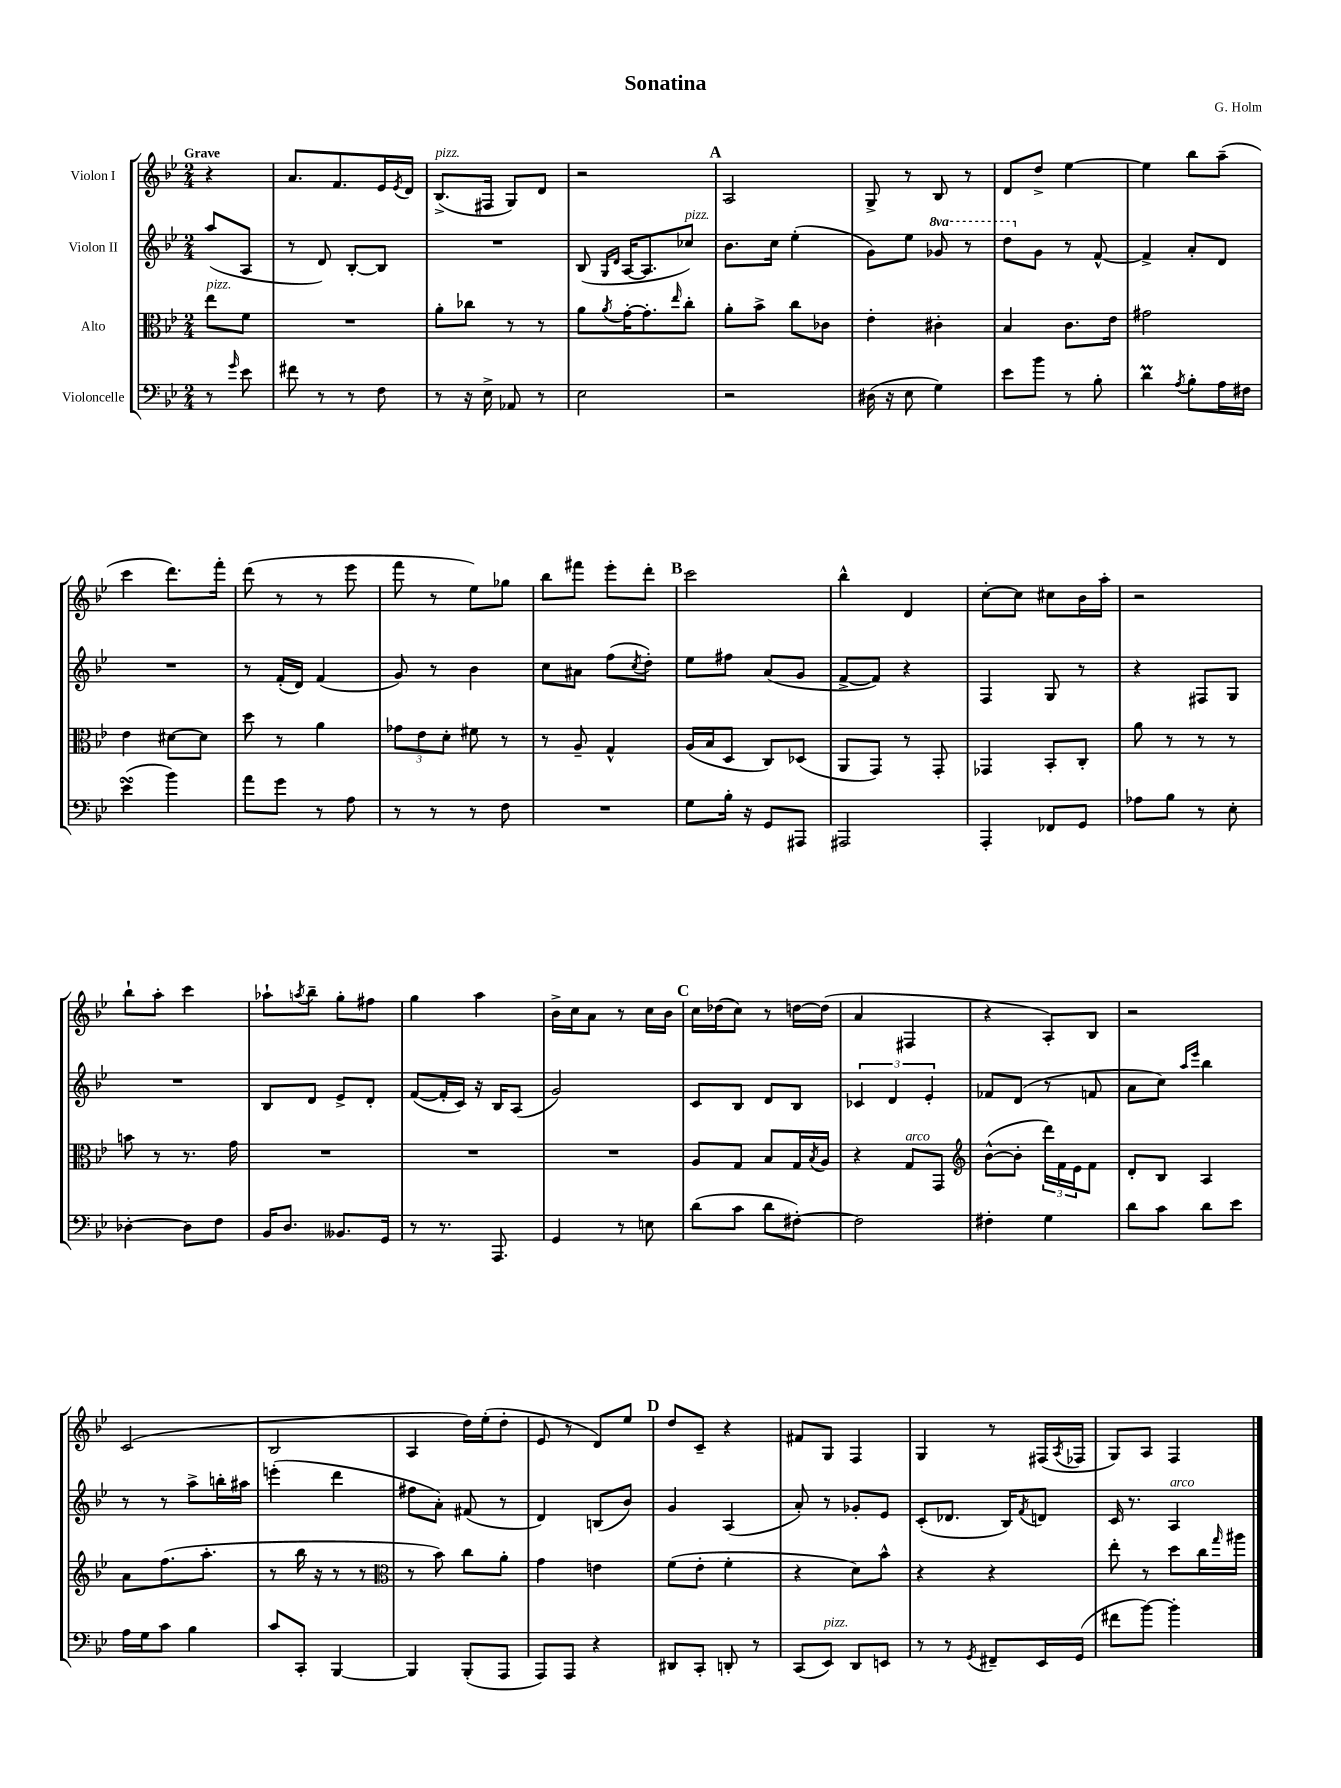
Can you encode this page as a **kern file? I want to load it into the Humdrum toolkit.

**kern	**kern	**kern	**kern
*staff4	*staff3	*staff2	*staff1
*clefF4	*clefC3	*clefG2	*clefG2
*k[b-e-]	*k[b-e-]	*k[b-e-]	*k[b-e-]
*M2/4	*M2/4	*M2/4	*M2/4
8r	8ee-	(8aa	4r
16qqg	.	.	.
8e-	8f	8A	.
=	=	=	=
8f#	2r	8r	8.a
8r	.	8d)	.
.	.	.	8.f
8r	.	[8B-'	.
8F	.	8B-]	16e-
.	.	.	8qe-
.	.	.	16d
=	=	=	=
8r	8a'	2r	(8.B-^
16r	8cc-	.	.
16E-^	.	.	16F#
8AA-	8r	.	8G)
8r	8r	.	8d
=	=	=	=
2E-	8a	(8B-	2r
.	.	16qqG	.
.	8qa	16qqd	.
.	[16g'	[16A	.
.	8.g']	8.A]	.
.	16qqee-	.	.
.	8cc'	8cc-)	.
=	=	=	=
2r	8a'	8.b-	2A
.	8b-^	.	.
.	.	16cc	.
.	8cc	(4ee-'	.
.	8c-	.	.
=	=	=	=
(16D#	4e-'	8g)	8G^
16r	.	.	.
8E-	.	8ee-	8r
4G)	4c#'	8gg-	8B-
.	.	8r	8r
=	=	=	=
8e-	4B-	8ddd	8d
8b-	.	8g	8dd^
8r	8.c	8r	[4ee-
8B-'	.	[8f^^	.
.	16e-	.	.
=	=	=	=
4d	2g#	4f^]	4ee-]
8qA	.	.	.
8B-'	.	8a'	8bb-
16A	.	8d	(8aa~
16F#	.	.	.
=	=	=	=
(4e-	4e-	2r	4ccc
4b-)	[8d#	.	8.ddd)
.	8d#]	.	.
.	.	.	16fff'
=	=	=	=
8a	8dd	8r	(8ddd
8g	8r	(16f'	8r
.	.	16d)	.
8r	4a	(4f	8r
8A	.	.	8eee-
=	=	=	=
8r	12g-	8g)	8fff
.	12e-	.	.
8r	.	8r	8r
.	12d'	.	.
8r	8f#	4b-	8ee-)
8F	8r	.	8gg-
=	=	=	=
2r	8r	8cc	8bb-
.	8A~	8a#	8fff#
.	4G^^	(8ff	8eee-'
.	.	8qcc	.
.	.	8dd')	8ddd'
=	=	=	=
8G	(16A	8ee-	2ccc
.	16B-	.	.
16B-'	8D	8ff#	.
16r	.	.	.
8GG	8C)	(8a	.
8AAA#	(8D-	8g	.
=	=	=	=
2AAA#	8AA	[8f^	4bb-^^
.	8GG)	8f])	.
.	8r	4r	4d
.	8GG'	.	.
=	=	=	=
4AAA'	4GG-	4F	[8cc'
.	.	.	8cc]
8FF-	8BB-'	8G	8cc#
8GG	8C'	8r	16b-
.	.	.	16aa'
=	=	=	=
8A-	8a	4r	2r
8B-	8r	.	.
8r	8r	8F#	.
8E-'	8r	8G	.
=	=	=	=
[4D-'	8b	2r	8bb-`
.	8r	.	8aa'
8D-]	8.r	.	4ccc
8F	.	.	.
.	16g	.	.
=	=	=	=
16BB-	2r	8B-	8aa-`
8.D	.	.	.
.	.	.	8qaa
.	.	8d	8bb-~
8.BB--	.	8e-^	8gg'
.	.	8d'	8ff#
16GG	.	.	.
=	=	=	=
8r	2r	([8f	4gg
8.r	.	16f']	.
.	.	16c)	.
.	.	16r	4aa
8.AAA	.	16B-	.
.	.	(8A	.
=	=	=	=
4GG	2r	2g)	16b-^
.	.	.	16cc
.	.	.	8a
8r	.	.	8r
8E	.	.	16cc
.	.	.	16b-
=	=	=	=
(8d	8A	8c	16cc
.	.	.	(16dd-
8c	8G	8B-	8cc)
8d	8B-	8d	8r
[8F#')	16G	8B-	[16dd
.	8qB-	.	.
.	16A	.	(16dd]
=	=	=	=
2F#]	4r	6c-	4a
.	.	6d	.
.	8G	.	4F#
.	.	6e-'	.
.	8GG	.	.
=	=	=	=
*	*clefG2	*	*
4F#'	([8b-^^	8f-	4r
.	8b-']	(8d	.
4G	24ddd)	8r	8A')
.	24f	.	.
.	24e-	.	.
.	8f	8f	8B-
=	=	=	=
8d	8d'	8a	2r
8c	8B-	8cc)	.
.	.	16qqaa	.
.	.	16qqeee-	.
8d	4A	4bb-	.
8e-	.	.	.
=	=	=	=
16A	8a	8r	(2c
16G	.	.	.
8c	(8.ff	8r	.
4B-	.	8aa^	.
.	8.aa'	.	.
.	.	16bb'	.
.	.	16aa#	.
=	=	=	=
8c	8r	(4eee'	2B-
8CC'	16bb-	.	.
.	16r	.	.
[4BBB-	8r	4ddd	.
.	8r	.	.
=	=	=	=
*	*clefC3	*	*
4BBB-]	8r	8ff#	4A
.	8b-)	8a')	.
(8BBB-'	8cc	(8f#	16dd)
.	.	.	(16ee-'
8AAA	8a'	8r	8dd'
=	=	=	=
8AAA)	4g	4d)	8e-
8AAA	.	.	8r
4r	4e	(8B	8d)
.	.	8b-)	8ee-
=	=	=	=
8DD#	(8f	4g	8dd
8CC'	8e-'	.	8c~
8DD'	4f'	(4A	4r
8r	.	.	.
=	=	=	=
(8CC	4r	8a')	8f#
8EE-)	.	8r	8G
8DD	8d)	8g-'	4F
8EE	8b-^^	8e-	.
=	=	=	=
8r	4r	(8c'	4G
8r	.	8.d-	.
8qGG	.	.	.
8FF#~	4r	.	8r
.	.	16B-)	.
.	.	8qf	.
16EE-	.	8d	(16F#
.	.	.	8qA
(16GG	.	.	16F-
=	=	=	=
8f#	8ee-'	16c	8G)
.	.	8.r	.
[8b-)	8r	.	8A
4b-']	8dd	4A	4F
.	16cc	.	.
.	16qqgg	.	.
.	16aa#	.	.
==	==	==	==
*-	*-	*-	*-
